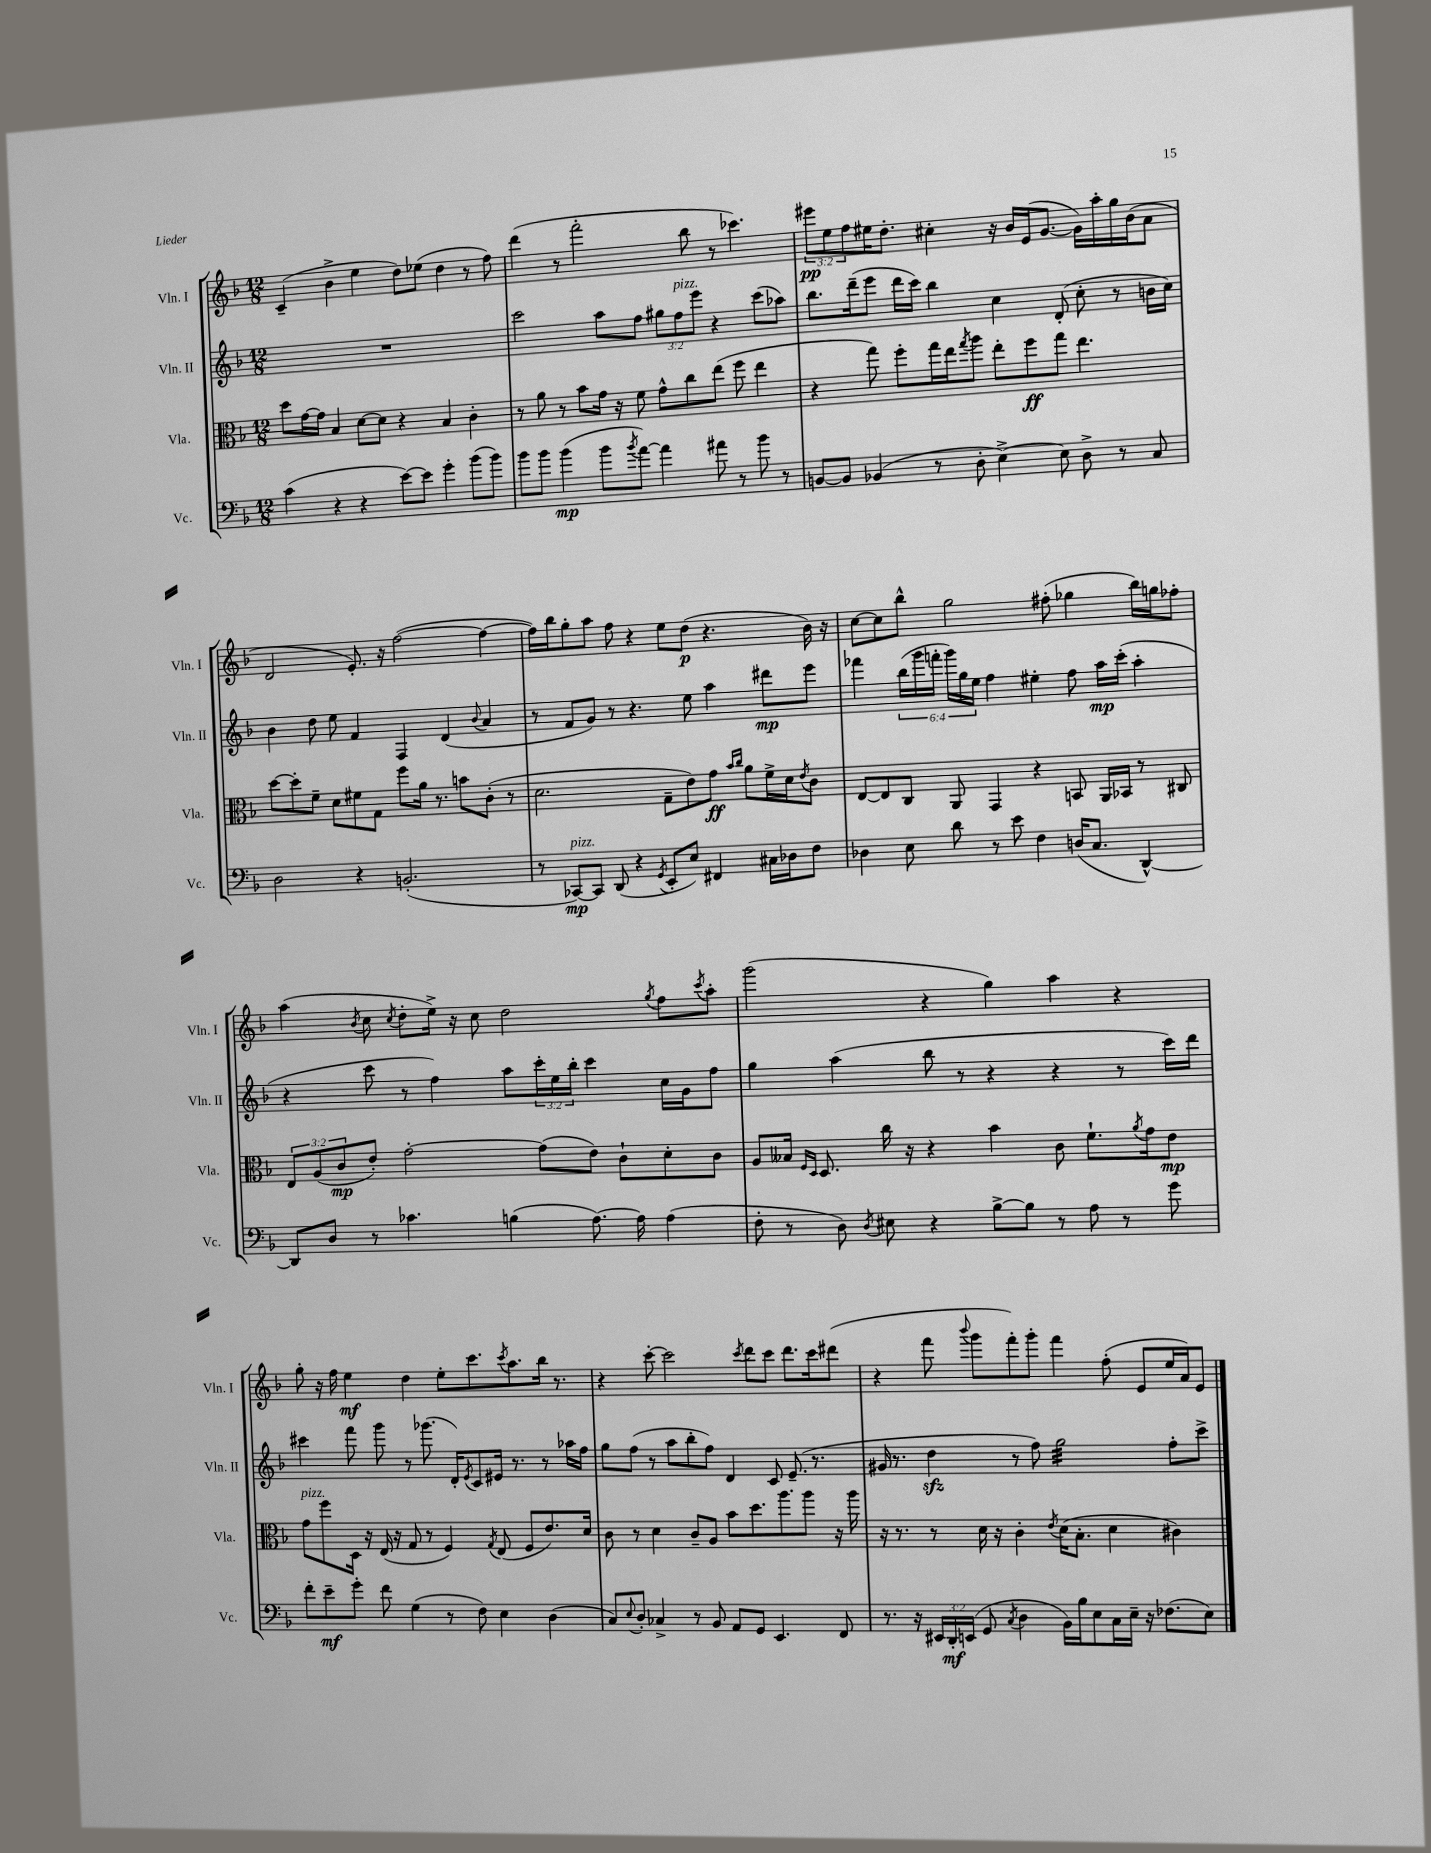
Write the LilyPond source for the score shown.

<<
\new StaffGroup <<
\new Staff = "s0" \with { instrumentName = "Vln. I" shortInstrumentName = "Vln. I" } {
    \clef treble \key f \major \numericTimeSignature \time 12/8 \override Staff.TupletNumber.text = #tuplet-number::calc-fraction-text
    c'4--( bes'4-> e''4 d''8) ees''8( d''4 r8 f''8) |
    d'''4( r8 f'''2-. bes''8 r8 ces'''4.) |
    \tuplet 3/2 { eis'''8\pp e''8 f''8 } eis''16 d''8.-. cis''4-. r16 bes'16 e'16( g'8.~ g'16) a''16-. g''16 bes'16( a'8 |
    d'2 e'8.-.) r16 f''2~( f''4~ |
    f''16) bes''16 g''8-. a''8 f''8 r4 e''8 d''8\p( r4. bes'16) r16 |
    c''8~ c''8 bes''8-^ g''2 fis''8-.( ges''4 bes''16) g''16 fes''8-. |
    a''4( \acciaccatura { bes'8 } c''8 \acciaccatura { c''8 } d''8-. e''16->) r16 c''8 d''2 \acciaccatura { g''8 } f''8 \acciaccatura { c'''8 } a''8-. |
    g'''2( r4 g''4) a''4 r4 |
    g''8-. r16 f''16 e''4\mf d''4 e''8-. c'''8. \acciaccatura { c'''8 } a''8. bes''16 r8. |
    r4 c'''8~-. c'''2 \acciaccatura { c'''8 } d'''8 c'''8 d'''8. c'''16 dis'''8( |
    r4 f'''8 \appoggiatura { bes'''8 } g'''8 f'''8-.) g'''8-. f'''4 f''8-.( e'8 e''16 a'16) e'8 \bar "|." |
}
\new Staff = "s1" \with { instrumentName = "Vln. II" shortInstrumentName = "Vln. II" } {
    \clef treble \key f \major \numericTimeSignature \time 12/8 \override Staff.TupletNumber.text = #tuplet-number::calc-fraction-text
    R1. |
    c'''2 a''8 f''8 \tuplet 3/2 { gis''8 f''8^\markup { \italic "pizz." } e'''8 } r4 c'''8( aes''8) |
    bes''8. d'''16--( e'''8 d'''16 c'''16) bes''4 c''4 d'8-.( c''8-. r8 b'16 c''16) |
    bes'4 d''8 e''8 f'4 f4 d'4( \appoggiatura { bes'8 } a'4 |
    r8 f'8 g'8) r8 r4. e''8 a''4 dis'''8\mp e'''8 |
    fes'''4 \tuplet 6/4 { bes''16( g'''16 f'''16-. g'''16) g''16 e''16 } f''4 eis''4-. f''8 a''16\mp c'''16-.( a''4-. |
    r4 c'''8 r8 f''4) a''8 \tuplet 3/2 { c'''16-. e''16 bes''16-. } c'''4 c''16 g'16 f''8 |
    g''4 a''4( bes''8 r8 r4 r4 r8 c'''16) d'''16 |
    cis'''4 f'''8 g'''8 r8 ges'''8.( d'16-.) \acciaccatura { e'8 } c'8 eis'16 r8. r8 aes''16 f''16 |
    g''8 f''8( r8 a''8 bes''8-. f''8) d'4 c'8 e'8.--( r8. |
    gis'16 r8. d''4\sfz r8 f''8) g''2:32 f''8-. c'''8-> \bar "|." |
}
\new Staff = "s2" \with { instrumentName = "Vla." shortInstrumentName = "Vla." } {
    \clef alto \key f \major \numericTimeSignature \time 12/8 \override Staff.TupletNumber.text = #tuplet-number::calc-fraction-text
    d''8 g'16~ g'16 bes4 d'8~ d'8 r4 bes4 c'4-. |
    r8 a'8 r8 bes'8 g'16 r16 f'8 g'8-^ c''8 e''8( f''8 e''4 |
    r4 g''8) f''8-. g''16 e''16 \acciaccatura { g''8 } a''8 e''8-. f''8\ff g''8 e''4. |
    d''8~ d''8-. f'8-- d'8 fis'8 g8 f''8 a'16 r8. b'8 c'8-.( r8 |
    d'2. g8-- e'8) g'8\ff \grace { bes'16 c''16 } a'8 f'16-> d'16 \acciaccatura { e'8 } c'8 |
    e8~ e8 c8 a,8 g,4 r4 b,8 a,16 bes,16 r8 cis8 |
    \tuplet 3/2 { e8 a8( c'8\mp } e'8-.) g'2~-. g'8( e'8) c'8-! d'8-. c'8 |
    a8 beses16 \grace { f16 d16 } d8. c''16 r16 r4 bes'4 c'8 f'8.-! \acciaccatura { a'8 } g'16 e'8\mp |
    g'8^\markup { \italic "pizz." } f''8 d16 r16 e16( r16 g8 r8 f4) \acciaccatura { g8 } e8( f8 e'8.) d'16 |
    c'8 r8 d'4 c'8-- a8 bes'8 d''8. a''8. a''8 r16 a''16 |
    r16 r8. r8 d'16 r16 c'4-. \acciaccatura { e'8 } d'16( bes8.-. d'4 cis'4) \bar "|." |
}
\new Staff = "s3" \with { instrumentName = "Vc." shortInstrumentName = "Vc." } {
    \clef bass \key f \major \numericTimeSignature \time 12/8 \override Staff.TupletNumber.text = #tuplet-number::calc-fraction-text
    c'4( r4 r4 e'8~) e'8 g'4-. bes'8( bes'8) |
    bes'8 bes'8 bes'4\mp( bes'8 \acciaccatura { bes'8 } a'8~) a'4 ais'8 r8 bes'8 r8 |
    b,8~ b,8 bes,4( r8 d8-. e4~->) e8 d8-> r8 c8 |
    d2 r4 b,2.-.( |
    r8 ces,8~\mp^\markup { \italic "pizz." }) ces,8 d,8( r4 \acciaccatura { g,8 } e,8-. e8) fis,4 cis16 des16 f8 |
    des4 e8 d'8 r8 e'8 f4 d16( c8. d,4~-^) |
    d,8 d8 r8 ces'4. b4( a8.~) a16 a4( |
    f8-. r8 d8) \acciaccatura { d8 } eis8 r4 bes8~-> bes8 r8 a8 r8 g'8 |
    f'8-. e'8--\mf g'8-. f'8 g4( r8 f8) e4 d4( |
    c8) \appoggiatura { e8 } d8-. ces4-> r8 bes,8 a,8 g,8 e,4. f,8 |
    r8. r16 \tuplet 3/2 { eis,16 d,16-.\mf e,16( } g,8 \acciaccatura { c8 } d4 bes,16) bes16 e8 c16 e16-- r16 fes8.( e8) \bar "|." |
}
>>
>>
\layout { \context { \Score \remove "Bar_number_engraver" } }
